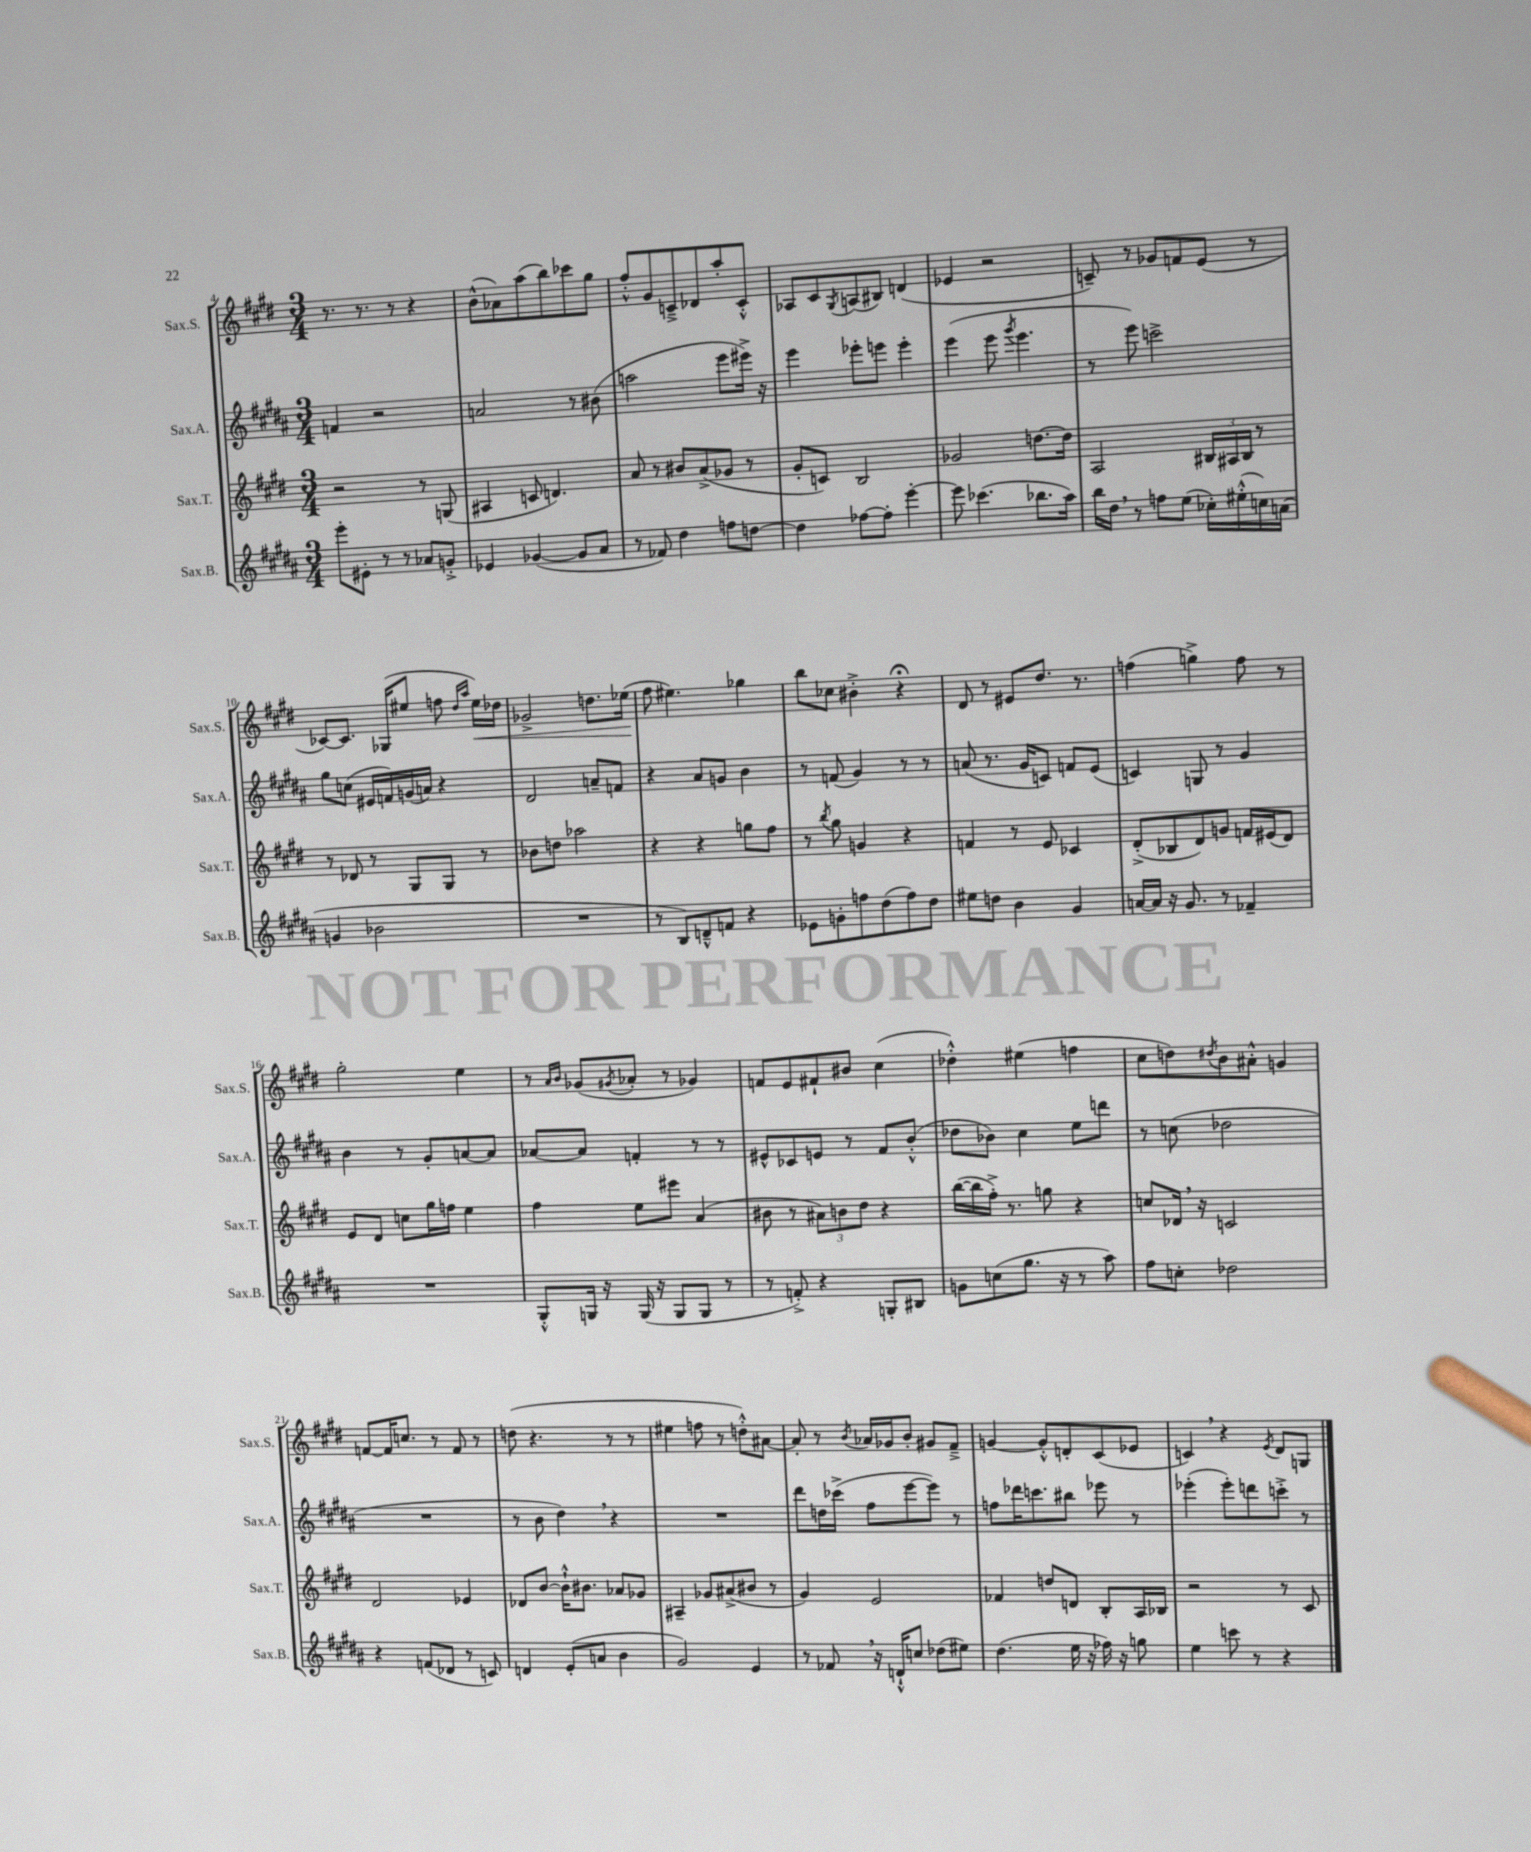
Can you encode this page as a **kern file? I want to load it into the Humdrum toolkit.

**kern	**kern	**kern	**kern	**dynam
*part4	*part3	*part2	*part1	*part1
*staff4	*staff3	*staff2	*staff1	*staff1
*I"Sax.B.	*I"Sax.T.	*I"Sax.A.	*I"Sax.S.	*
*I'Sax.B.	*I'Sax.T.	*I'Sax.A.	*I'Sax.S.	*
*clefG2	*clefG2	*clefG2	*clefG2	*
*k[f#c#g#d#a#]	*k[f#c#g#d#]	*k[f#c#g#d#a#]	*k[f#c#g#d#]	*
*M3/4	*M3/4	*M3/4	*M3/4	*
=4	=4	=4	=4	=4
8eee'\L	2r	4fn/	8.r	.
8e#X'\J	.	.	.	.
.	.	.	8.r	.
8r	.	2r	.	.
8r	.	.	8r	.
8a-X/L	8r	.	4r	.
8gn'^/J	(8Gn/	.	.	.
=5	=5	=5	=5	=5
4e-X/	4A#X/	2an/	(8b^^\L	.
.	.	.	8a-X\)	.
([4g-X/	8cn/	.	(8aa\	.
.	4.dn/)	.	8bb\)	.
8g-/L]	.	8r	8ccc-X\	.
8a#/J	.	(8b#X\	8gg#\J	.
=6	=6	=6	=6	=6
8r	8a/	2aan\	8ff#'^^/L	.
8f-X/)	8r	.	8g#/	.
4dd#\	8b#X/L	.	8cn~^/	.
.	(8a^/	.	8d-X/	.
8ffn\L	8g-X/J	8eee\L	8aa'/	.
[8ddn\J	8r	16eee#X^\Jk)	8c'^^/J	.
.	.	16r	.	.
=7	=7	=7	=7	=7
4dd\]	8g#'/L	4eee\	8A-X/L	.
.	8cn/J)	.	8c#/	.
.	.	.	8qG#/	.
[8ff-X\L	2B/	8eee-X'\L	(8An/	.
8ff-'\J]	.	8eeen\J	8B#X/J)	.
[4eee'\	.	4eee'\	(4dn/	.
=8	=8	=8	=8	=8
8eee\]	2g-X/	(4eee\	4e-X/	.
(4.ccc-X\	.	.	.	.
.	.	8eee\	2r	.
.	.	8qggg#/	.	.
.	.	4.eee\	.	.
8.bb-X\L	[8.ddn\L	.	.	.
16aa#\Jk)	16dd\Jk]	.	.	.
=9	=9	=9	=9	=9
16bb\LL	2A/	8r	8cn~/)	.
16dd#,\JJ	.	.	.	.
8r	.	8eee\)	8r	.
8ffn\L	.	2cccn^\	8g-X/L	.
(8ee\J	.	.	8fn/	.
16cc-X'\LL)	24B#X/LL	.	(8e/J	.
.	24A#X/	.	.	.
(16ee#X'^^\	.	.	.	.
.	24B#/JJ	.	.	.
16ccn\)	8r	.	8r	.
(16an\JJ	.	.	.	.
!!LO:LB:g=z
=10	=10	=10	=10	=10
4gn/	8r	8gg#\L	[8c-X/L)	.
.	8d-X/	(8ccn\J	8.c-/J]	.
2b-X\	8r	16e#X/LL	.	.
.	.	16fn/)	(16G-X/KL	.
.	8G#/L	(16gn/	8ee#X/J	.
.	.	16an/JJ)	.	.
.	8G#/J	4r	8ffn\	.
.	.	.	16qqdd#/LL	.
.	.	.	16qqaa/JJ	.
!	!	!	!	!LO:HP:b
.	8r	.	16ee#\LL)	<
.	.	.	16dd-X\JJ	.
=11	=11	=11	=11	=11
2.r	8b-X\L	2d#/	2g-X^/	.
.	8ddn\J	.	.	.
.	2aa-X\	.	.	.
.	.	8an~/L	8.ddn\L	.
.	.	8fn/J	.	.
.	.	.	(16ee-X\Jk	.
.	.	.	.	[
=12	=12	=12	=12	=12
8r	4r	4r	8ff#\	.
8B/L)	.	.	4.ee#X\)	.
8dn~^^/	4r	8a#/L	.	.
8fn/J	.	8gn/J	.	.
4r	8ggn\L	4b\	4gg-X\	.
.	8ff#\J	.	.	.
=13	=13	=13	=13	=13
8e-X\L	8r	8r	8bb\L	.
.	8qbb/	.	.	.
8gn'\	8gg#\	(8fn/	8cc-X\J	.
8ffn\	4gn/	4g#/)	4b#X'^\	.
(8dd#\	.	.	.	.
8ff\)	4r	8r	4r;<	.
8dd#\J	.	8r	.	.
=14	=14	=14	=14	=14
8ee#X\L	4fn/	(8an/	8d#/	.
8ddn\J	.	8.r	8r	.
4b\	8r	.	8e#X/L	.
.	.	16g#/KL	.	.
.	8e/	8cn/J)	8.dd#/J	.
4g#/	4c-X/	8fn/L	.	.
.	.	.	8.r	.
.	.	(8e/J	.	.
=15	=15	=15	=15	=15
[16an/LL	(8d#'^/L	4cn/)	(4ffn\	.
16a/JJ]	.	.	.	.
16r	8B-X/	.	.	.
8.g#/	.	.	.	.
.	8d#/)	8Gn/	4ggn^\)	.
8r	8gn/J	8r	.	.
4f-X~/	16fn/LL	4g#/	8ff\	.
.	(16e#X/J	.	.	.
.	8d#/J)	.	8r	.
!!LO:LB:g=z
=16	=16	=16	=16	=16
2.r	8e/L	4b\	2gg#'\	.
.	8d#/J	.	.	.
.	8ccn\L	8r	.	.
.	16gg#\L	8g#'/L	.	.
.	16ffn\JJ	.	.	.
.	4ee\	[8an/	4ee\	.
.	.	8a/J]	.	.
=17	=17	=17	=17	=17
8G#'^^/L	4ff#\	[8a-X/L	8r	.
.	.	.	16qqa/LL	.
.	.	.	16qqb/JJ	.
16Gn/Jk	.	8a-/J]	(8g-X/L	.
16r	.	.	.	.
.	.	.	8qg#X/	.
(16G/	8ee\L	4fn'/	8a-X'/J	.
16r	.	.	.	.
8G/L	8eee#X\J	.	8r	.
8G/J	(4a/	8r	4g-X/)	.
8r	.	8r	.	.
=18	=18	=18	=18	=18
8r	8b#X\	8e#X^^/L	8fn/L	.
8fn'^/)	8r	8c-X/	8e/	.
4r	12a#X\L)	8en/J	8f#X`/	.
.	12bn\	.	.	.
.	.	8r	8b#X/J	.
.	12dd#\J	.	.	.
8Gn'/L	4r	8f#/L	(4cc#\	.
8B#X/J	.	(8b'^^/J	.	.
=19	=19	=19	=19	=19
8gn\L	([16bb\LL	8dd-X\L	4dd-X'^^\)	.
.	16bb\]	.	.	.
(8ccn\	16ff#'^\JJ)	8b-X\J)	.	.
.	8.r	.	.	.
8.gg#\J	.	4cc#\	(4ee#X\	.
.	8ggn\	.	.	.
16r	.	.	.	.
8r	4r	8ee\L	4ffn\	.
8aa#\)	.	8dddn\J	.	.
=20	=20	=20	=20	=20
8ff#\L	8ccn/L	8r	8cc#\L	.
8ccn'\J	16d-X,/Jk	(8ccn\	8ddn\)	.
.	16r	.	.	.
.	.	.	8qdd#X/	.
2dd-X\	2cn/	2dd-X\	8b\	.
.	.	.	8a#X'^^\J	.
.	.	.	4gn/	.
!!LO:LB:g=z
=21	=21	=21	=21	=21
4r	2d#/	2.r	[8fn/L	.
.	.	.	16f/K]	.
.	.	.	8.ccn/J	.
(8fn/L	.	.	.	.
8d-X/J	.	.	8r	.
8r	4e-X/	.	8f/	.
8cn/)	.	.	8r	.
=22	=22	=22	=22	=22
4dn/	8d-X/L	8r	(8ddn\	.
.	[8b/J	8b\	4.r	.
(8e'/L	16b`^^\KL]	4dd#,\)	.	.
.	8.b#X\J	.	.	.
8an/J	.	.	.	.
4b\	8a-X/L	4r	8r	.
.	8g-X/J	.	8r	.
=23	=23	=23	=23	=23
2g#/)	4A#X~/	2.r	4ee#X\	.
.	8g-X/L	.	8ffn\	.
.	(8a#X^/	.	8r	.
4e/	8b#X/J	.	8ddn'^^\L)	.
.	8r	.	[8a#X\J	.
=24	=24	=24	=24	=24
8r	4g#/)	8ddd#\L	8a#'/]	.
8f-X,/	.	16ddn\L	8r	.
.	.	(16ccc-X^\JJ	.	.
.	.	.	8qb/	.
16r	2e/	8ff#\L	16a-X/LL	.
16dn`^^/KL	.	.	16g-X/J	.
8ccn/J	.	[8eee\	8b'/J	.
(8dd-X\L	.	8eee\J])	8g#X/L	.
8ee#X\J)	.	8r	8f#~^/J	.
=25	=25	=25	=25	=25
(4.dd#\	4f-X/	8ffn\L	[4gn/	.
.	.	16ddd-X\K	.	.
.	.	8.cccn\	.	.
.	8ddn/L	.	8g'^^/L]	.
16ee\	8dn/J	8bb#X\J	8dn'/	.
16r	.	.	.	.
16ff-X\)	8B'/L	8eee-X\	(8c#/	.
16r	.	.	.	.
8ggn\	16A/L	8r	8e-X/J	.
.	16B-X/JJ	.	.	.
=26	=26	=26	=26	=26
4ee\	2r	(4eee-X'\	4cn,/)	.
8cccn\	.	8eee-'\L)	4r	.
8r	.	8dddn\	.	.
.	.	.	8qe/	.
4r	8r	8cccn'^\J	8d#/L	.
.	8c#/	8r	8Gn/J	.
==	==	==	==	==
*-	*-	*-	*-	*-
